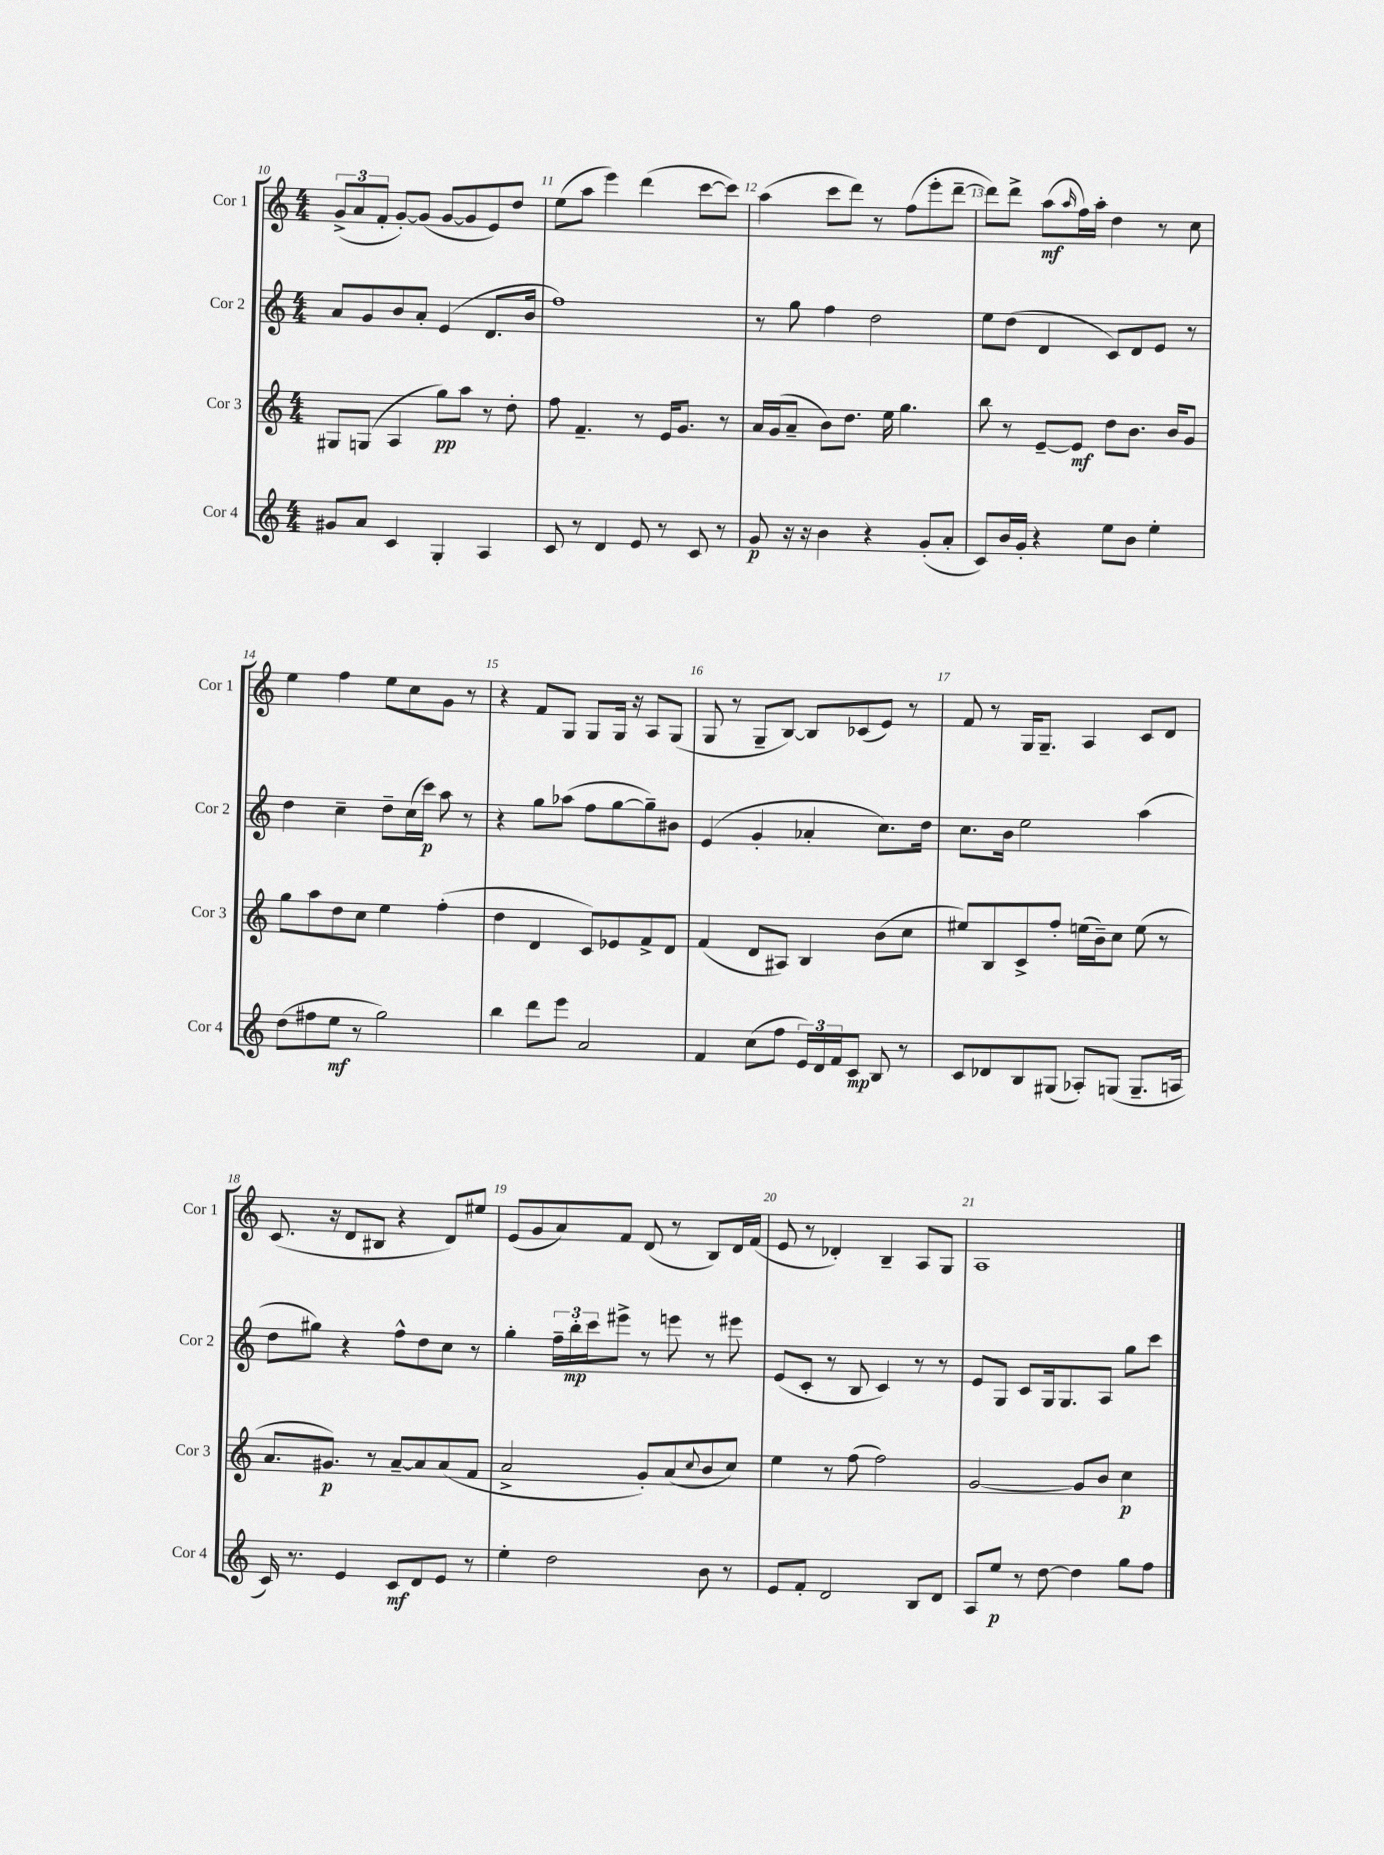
<<
\new StaffGroup <<
\new Staff = "s0" \with { instrumentName = "Cor 1" shortInstrumentName = "Cor 1" } {
    \clef treble \key c \major \numericTimeSignature \time 4/4
    \tuplet 3/2 { g'8->( a'8 f'8-. } g'8~-.) g'8( g'8~ g'8 e'8) d''8 |
    e''8( a''8 e'''4) d'''4( c'''8~ c'''8) |
    a''4( c'''8 d'''8) r8 f''8( e'''8-. d'''8~-- |
    d'''8) d'''8-> a''8\mf( \grace { a''16 } f''16) a''16-. d''4 r8 c''8 |
    e''4 f''4 e''8 c''8 g'8 r8 |
    r4 f'8 g8 g8 g16 r16 a8 g8( |
    g8 r8 g8-- b8~) b8 ces'8( e'8) r8 |
    f'8 r8 g16 g8.-- a4 c'8 d'8 |
    c'8.( r16 d'8 bis8 r4 d'8) eis''8 |
    e'8( g'8 a'8) f'8 d'8( r8 b8) d'16 f'16( |
    e'8 r8 des'4-.) b4-- a8 g8 |
    a1 \bar "|." |
}
\new Staff = "s1" \with { instrumentName = "Cor 2" shortInstrumentName = "Cor 2" } {
    \clef treble \key c \major \numericTimeSignature \time 4/4
    a'8 g'8 b'8 a'8-. e'4( d'8. b'16 |
    f''1) |
    r8 g''8 f''4 d''2 |
    e''8 d''8( d'4 c'8) d'8 e'8 r8 |
    d''4 c''4-- d''8-- c''16( c'''16\p) a''8 r8 |
    r4 g''8 aes''8( f''8 g''8~ g''8--) bis'8 |
    e'4( g'4-. aes'4-. c''8.) d''16 |
    c''8. b'16 e''2 a''4( |
    d''8 gis''8) r4 f''8-^ d''8 c''8 r8 |
    g''4-. \tuplet 3/2 { f''16-- b''16-.\mp c'''16 } eis'''8-> r8 e'''8 r8 eis'''8 |
    e'8( c'8-. r8 b8 c'4) r8 r8 |
    e'8 g8 c'8 g16 g8. a8 g''8 c'''8 \bar "|." |
}
\new Staff = "s2" \with { instrumentName = "Cor 3" shortInstrumentName = "Cor 3" } {
    \clef treble \key c \major \numericTimeSignature \time 4/4
    gis8 g8( a4 g''8\pp) a''8 r8 d''8-. |
    f''8 f'4.-- r8 e'16 g'8. r8 |
    a'16 g'16( a'8-- b'8) d''8. e''16 g''4. |
    b''8 r8 e'8~-- e'8\mf d''8 b'8. b'16 g'8 |
    g''8 a''8 d''8 c''8 e''4 f''4-.( |
    d''4 d'4 c'8) ees'8 f'8-> d'8 |
    f'4( d'8 ais8) b4 b'8( c''8 |
    eis''8) b8 c'8-> f''8-. e''16( b'16--) c''8 e''8( r8 |
    a'8. gis'8.\p) r8 a'8~-- a'8 a'8( f'8 |
    a'2-> g'8-.) a'8( \appoggiatura { c''8 } b'8 c''8) |
    e''4 r8 f''8( f''2) |
    g'2~ g'8 b'8 c''4\p \bar "|." |
}
\new Staff = "s3" \with { instrumentName = "Cor 4" shortInstrumentName = "Cor 4" } {
    \clef treble \key c \major \numericTimeSignature \time 4/4
    gis'8 a'8 c'4 g4-. a4 |
    c'8 r8 d'4 e'8 r8 c'8 r8 |
    g'8\p r16 r16 b'4 r4 g'8-.( a'8-. |
    c'8) b'16 g'16-. r4 e''8 b'8 e''4-. |
    d''8( fis''8 e''8\mf r8 g''2) |
    b''4 d'''8 e'''8 a'2 |
    f'4 c''8( f''8 \tuplet 3/2 { e'16) d'16 f'16 } c'8\mp b8 r8 |
    c'8 des'8 b8 gis8( aes8-.) g8( g8.-- a16 |
    c'16) r8. e'4 c'8\mf d'8 e'8 r8 |
    e''4-. d''2 b'8 r8 |
    e'8 f'8-. d'2 b8 d'8 |
    a8 e''8\p r8 d''8~ d''4 g''8 f''8 \bar "|." |
}
>>
>>
\layout { \context { \Score currentBarNumber = #10 \override BarNumber.break-visibility = ##(#f #t #t) barNumberVisibility = #all-bar-numbers-visible } }
